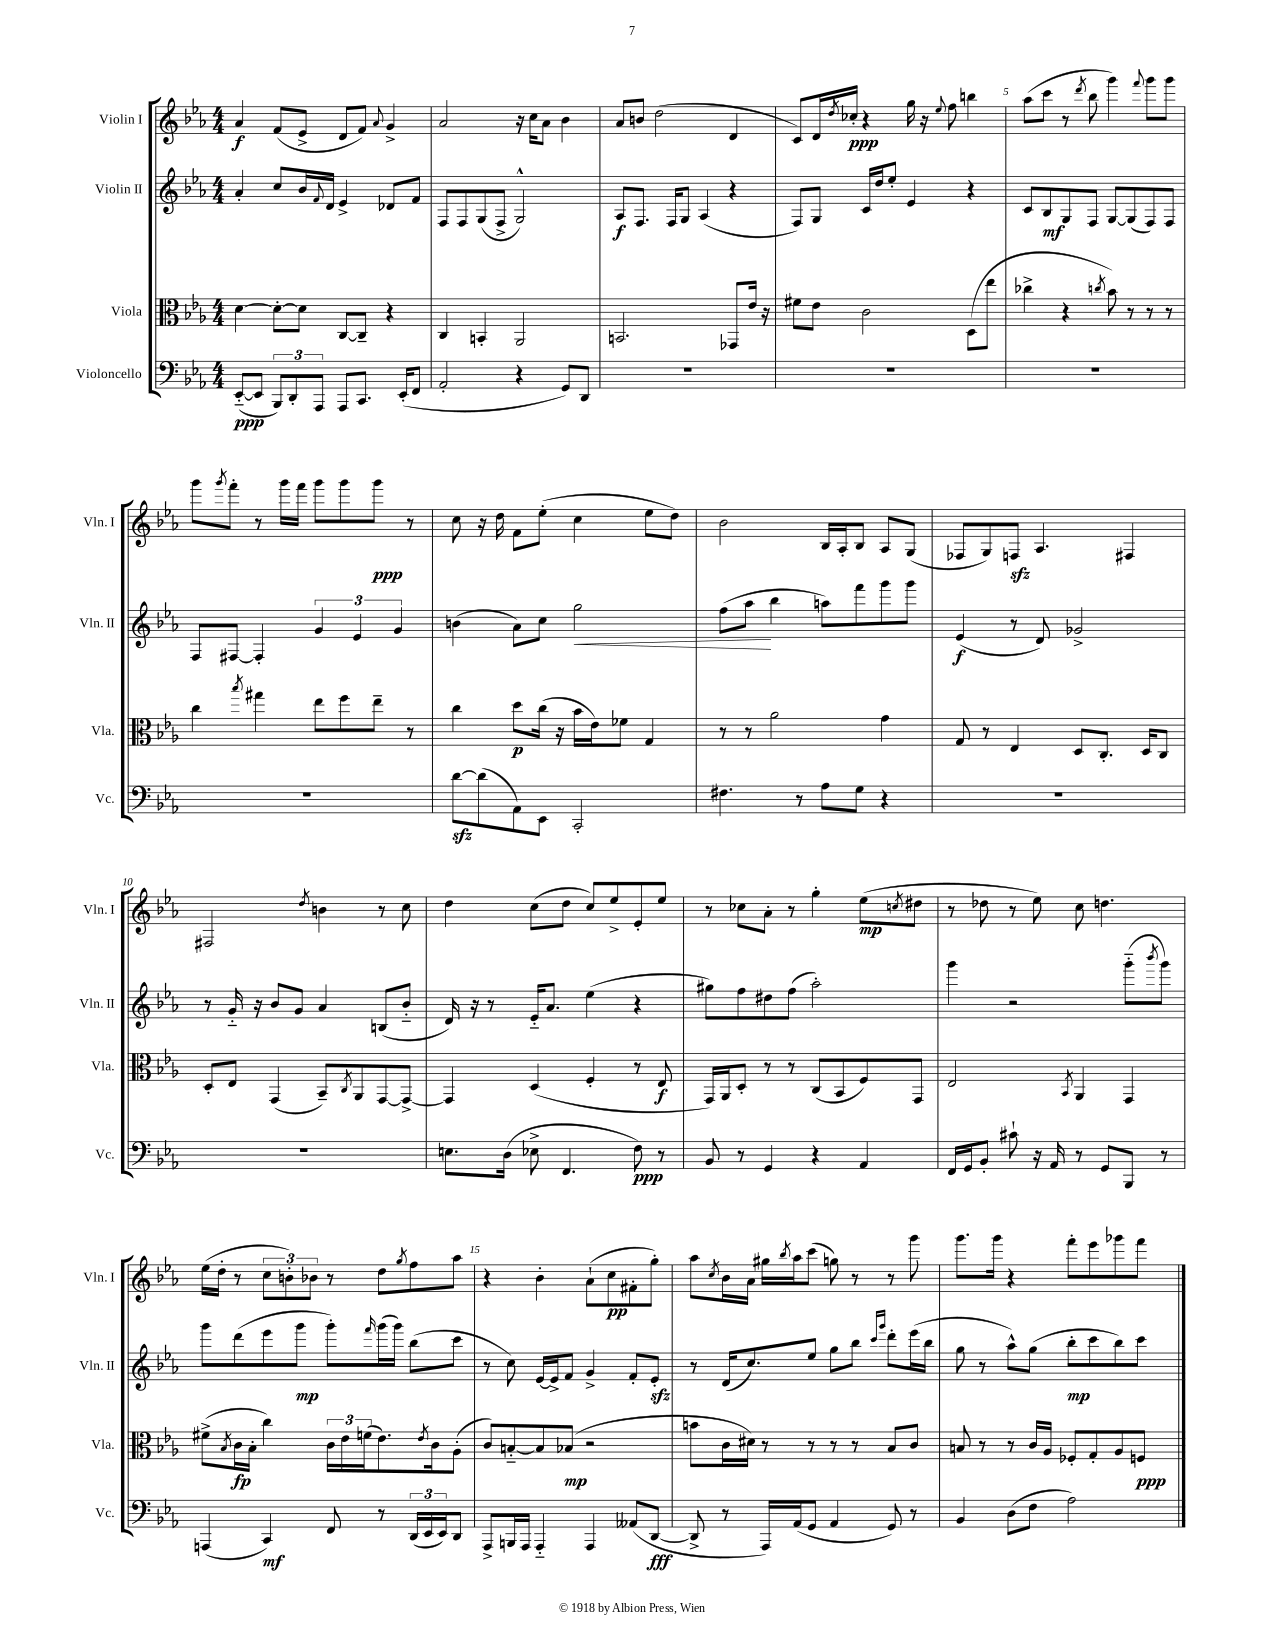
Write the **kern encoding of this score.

**kern	**kern	**kern	**kern
*staff4	*staff3	*staff2	*staff1
*clefF4	*clefC3	*clefG2	*clefG2
*k[b-e-a-]	*k[b-e-a-]	*k[b-e-a-]	*k[b-e-a-]
*M4/4	*M4/4	*M4/4	*M4/4
([8EE-'~/L	[4d\	4a-'/	4a-/
8EE-/]J	.	.	.
12BBB-/L)	8d'\_L	8cc/L	(8f/L
12DD'/	.	.	.
.	8d\]J	16b-/L	8e-^/J
12AAA-/J	.	.	.
.	.	8qqf/	.
.	.	16d/JJ	.
8AAA-/L	[8C/L	4e-^/	8d/L
8.CC/J	8C~/]J	.	8f/J)
.	.	.	8qqa-/
.	4r	8d-/L	4g^/
(16EE-'/LK	.	.	.
8FF/J	.	8f/J	.
=	=	=	=
2AA-'/	4C/	8F/L	2a-/
.	.	8F/	.
.	4BB'/	(8G/	.
.	.	8F^/J	.
4r	2AA-/	2G^^/)	16r
.	.	.	16cc\LK
.	.	.	8a-\J
8GG/L)	.	.	4b-\
8DD/J	.	.	.
=	=	=	=
1r	2.BB/	8A-/L	8a-/L
.	.	8.F/J	8b/J
.	.	.	(2dd\
.	.	16F/LK	.
.	.	8G/J	.
.	.	(4A-/	.
.	8GG-/L	4r	4d/
.	16e-/Jk	.	.
.	16r	.	.
=	=	=	=
1r	8f#\L	8F/L)	8c/L)
.	8e-\J	8G/J	16d/L
.	.	.	8qdd/
.	.	.	16cc-'/JJ
.	2c\	16c/LL	4r
.	.	16dd/J	.
.	.	8ee-'/J	.
.	.	4e-/	16gg\
.	.	.	16r
.	.	.	8qqee-/
.	.	.	8ff\
.	(8D\L	4r	4bb\
.	8ee-\J	.	.
=	=	=	=
1r	4cc-^\	8c/L	(8aa-\L
.	.	8B-/	8ccc\J
.	4r	8G/	8r
.	.	.	8qddd/
.	.	8F/J	8bb-\
.	8qcc/	.	.
.	8b-\)	[8G/L	4ggg\)
.	8r	(8G/]	.
.	.	.	8qqfff/
.	8r	8F/)	8ggg\L
.	8r	8F/J	8ggg\J
=	=	=	=
1r	4cc\	8F/L	8ggg\L
.	.	.	8qggg/
.	.	[8F#/J	8fff'\J
.	8qbb-/	.	.
.	4gg#\	4F#'/]	8r
.	.	.	16ggg\LL
.	.	.	16fff\JJ
.	8ee-\L	6g/	8ggg\L
.	8ff\	.	8ggg\
.	.	6e-/	.
.	8ee-~\J	.	8ggg\J
.	.	6g/	.
.	8r	.	8r
=	=	=	=
[8d\L	4cc\	(4b\	8cc\
(8d\]	.	.	16r
.	.	.	16dd\
8AA-\)	8dd\L	8a-\L)	8f\L
8EE-\J	(16cc\Jk	8cc\J	(8ee-'\J
.	16r	.	.
2CC'/	16b-\LL	2gg\	4cc\
.	16e-\J)	.	.
.	8f-\J	.	.
.	4G/	.	8ee-\L
.	.	.	8dd\J)
=	=	=	=
4.F#\	8r	(8ff\L	2b-\
.	8r	8aa-\J	.
.	2a-\	4bb-\	.
8r	.	.	.
8A-\L	.	8aa\L)	16B-/LL
.	.	.	16A-'/J
8G\J	.	8fff\	8B-/J
4r	4g\	8ggg\	8A-/L
.	.	8ggg\J	(8G/J
=	=	=	=
1r	8G/	(4e-/	8F-/L
.	8r	.	8G/)
.	4E-/	8r	8F/J
.	.	8d/)	4.A-/
.	8D/L	2g-^/	.
.	8.C'/J	.	.
.	.	.	4F#/
.	16D/LK	.	.
.	8C/J	.	.
=	=	=	=
1r	8D'/L	8r	2F#/
.	8E-/J	16g'~/	.
.	.	16r	.
.	(4GG/	8b-/L	.
.	.	8g/J	.
.	.	.	8qdd/
.	8BB-~/L)	4a-/	4b\
.	8qC/	.	.
.	8AA-/	.	.
.	[8GG/	(8B/L	8r
.	8GG^/_J	8b-'~/J	8cc\
=	=	=	=
8.E\L	4GG/]	16d/)	4dd\
.	.	16r	.
.	.	8r	.
(16D\Jk	.	.	.
8E-^\	(4D/	16e-'~/LK	(8cc\L
.	.	8.a-/J	.
4.FF/	.	.	8dd\J
.	4F'/	(4ee-\	8cc/L)
.	.	.	8ee-^/
8F\)	8r	4r	8e-'/
8r	8E-/	.	8ee-/J
=	=	=	=
8BB-/	16GG/LL)	8gg#\L)	8r
.	16AA-/J	.	.
8r	8D'/J	8ff\	8cc-\L
4GG/	8r	8dd#\	8a-'\J
.	8r	(8ff\J	8r
4r	(8C/L	2aa-'\)	4gg'\
.	8BB-/	.	.
4AA-/	8F/)	.	(8ee-\L
.	.	.	8qcc/
.	8GG/J	.	8dd#\J
=	=	=	=
16FF/LL	2E-/	4ggg\	8r
16GG/J	.	.	.
8BB-'/J	.	.	8dd-\
8c#`\	.	2r	8r
16r	.	.	8ee-\)
16AA-/	.	.	.
.	8qBB-/	.	.
8r	4AA-/	.	8cc\
8GG/L	.	.	4.dd\
8BBB-/J	4GG/	(8ggg'~\L	.
.	.	8qbbb-/	.
8r	.	8ggg\J)	.
=	=	=	=
(4AAA/	(8f#^\L	8ggg\L	(16ee-\LL
.	.	.	16dd'\JJ
.	8qB-/	.	.
.	16c\L	(8ddd\	8r
.	16B-'\JJ	.	.
4CC/)	4cc\)	8eee-\	12cc\L
.	.	.	12b'\)
.	.	8ggg\J	.
.	.	.	12b-\J
8FF/	24c\LL	8ggg'\L)	8r
.	24e-\	.	.
.	(24f\J	.	.
.	.	16qqfff/	.
8r	8.e-\)	(16ggg\L	8dd\L
.	.	16ggg\JJ)	.
.	.	.	8qgg/
(24DD/LL	.	(8bb-\L	8ff\
24EE-/	.	.	.
.	8qe-/	.	.
.	16c\k	.	.
24EE-/J)	.	.	.
8DD/J	(8A-'\J	8ccc\J	8aa-\J
=	=	=	=
8AAA-^/L	8c/L)	8r	4r
16BBB/L	[8B'~/	8cc\)	.
16AAA-/JJ	.	.	.
4AAA-'~/	8B/]	[16e-/LL	4b-'\
.	.	16e-^/]J	.
.	(8B-/J	8f/J	.
4AAA-/	2r	4g^/	(8a-`\L
.	.	.	8cc\
(8AA--/L	.	8f'/L	8f#'\
[8DD/J	.	8e-'/J	8gg'\J)
=	=	=	=
8DD^/]	8b\L	8r	8aa-\L
.	.	.	8qcc/
8r	16c\L	(16d/LK	16b-\L
.	16d#\JJ)	8.cc/)	16a-\JJ
16AAA-/LL)	8r	.	16gg#\LL
.	.	.	8qbb-/
(16AA-/J	.	.	16aa-\J
8GG/J	8r	8ee-/J	(8ccc\J
4AA-/	8r	8gg\L	8gg\)
.	8r	8bb-\J	8r
.	.	16qqccc/LL	.
.	.	16qqggg/JJ	.
8GG/)	8B-/L	8ddd'\L	8r
8r	8c/J	(16eee-\L	8ggg\
.	.	16bb-\JJ	.
=	=	=	=
4BB-/	8B/	8gg\	8.ggg\L
.	8r	8r	.
.	.	.	16ggg\Jk
(8D\L	8r	8aa-^^\L)	4r
8F\J	16c/LL	(8gg\J	.
.	16A-/JJ	.	.
2A-\)	8F-'/L	8bb-'\L	8fff'\L
.	8G'/	8ccc\	8eee-\
.	8A-/	8bb-\)	8ggg-\
.	8F/J	8ccc\J	8fff\J
==	==	==	==
*-	*-	*-	*-
